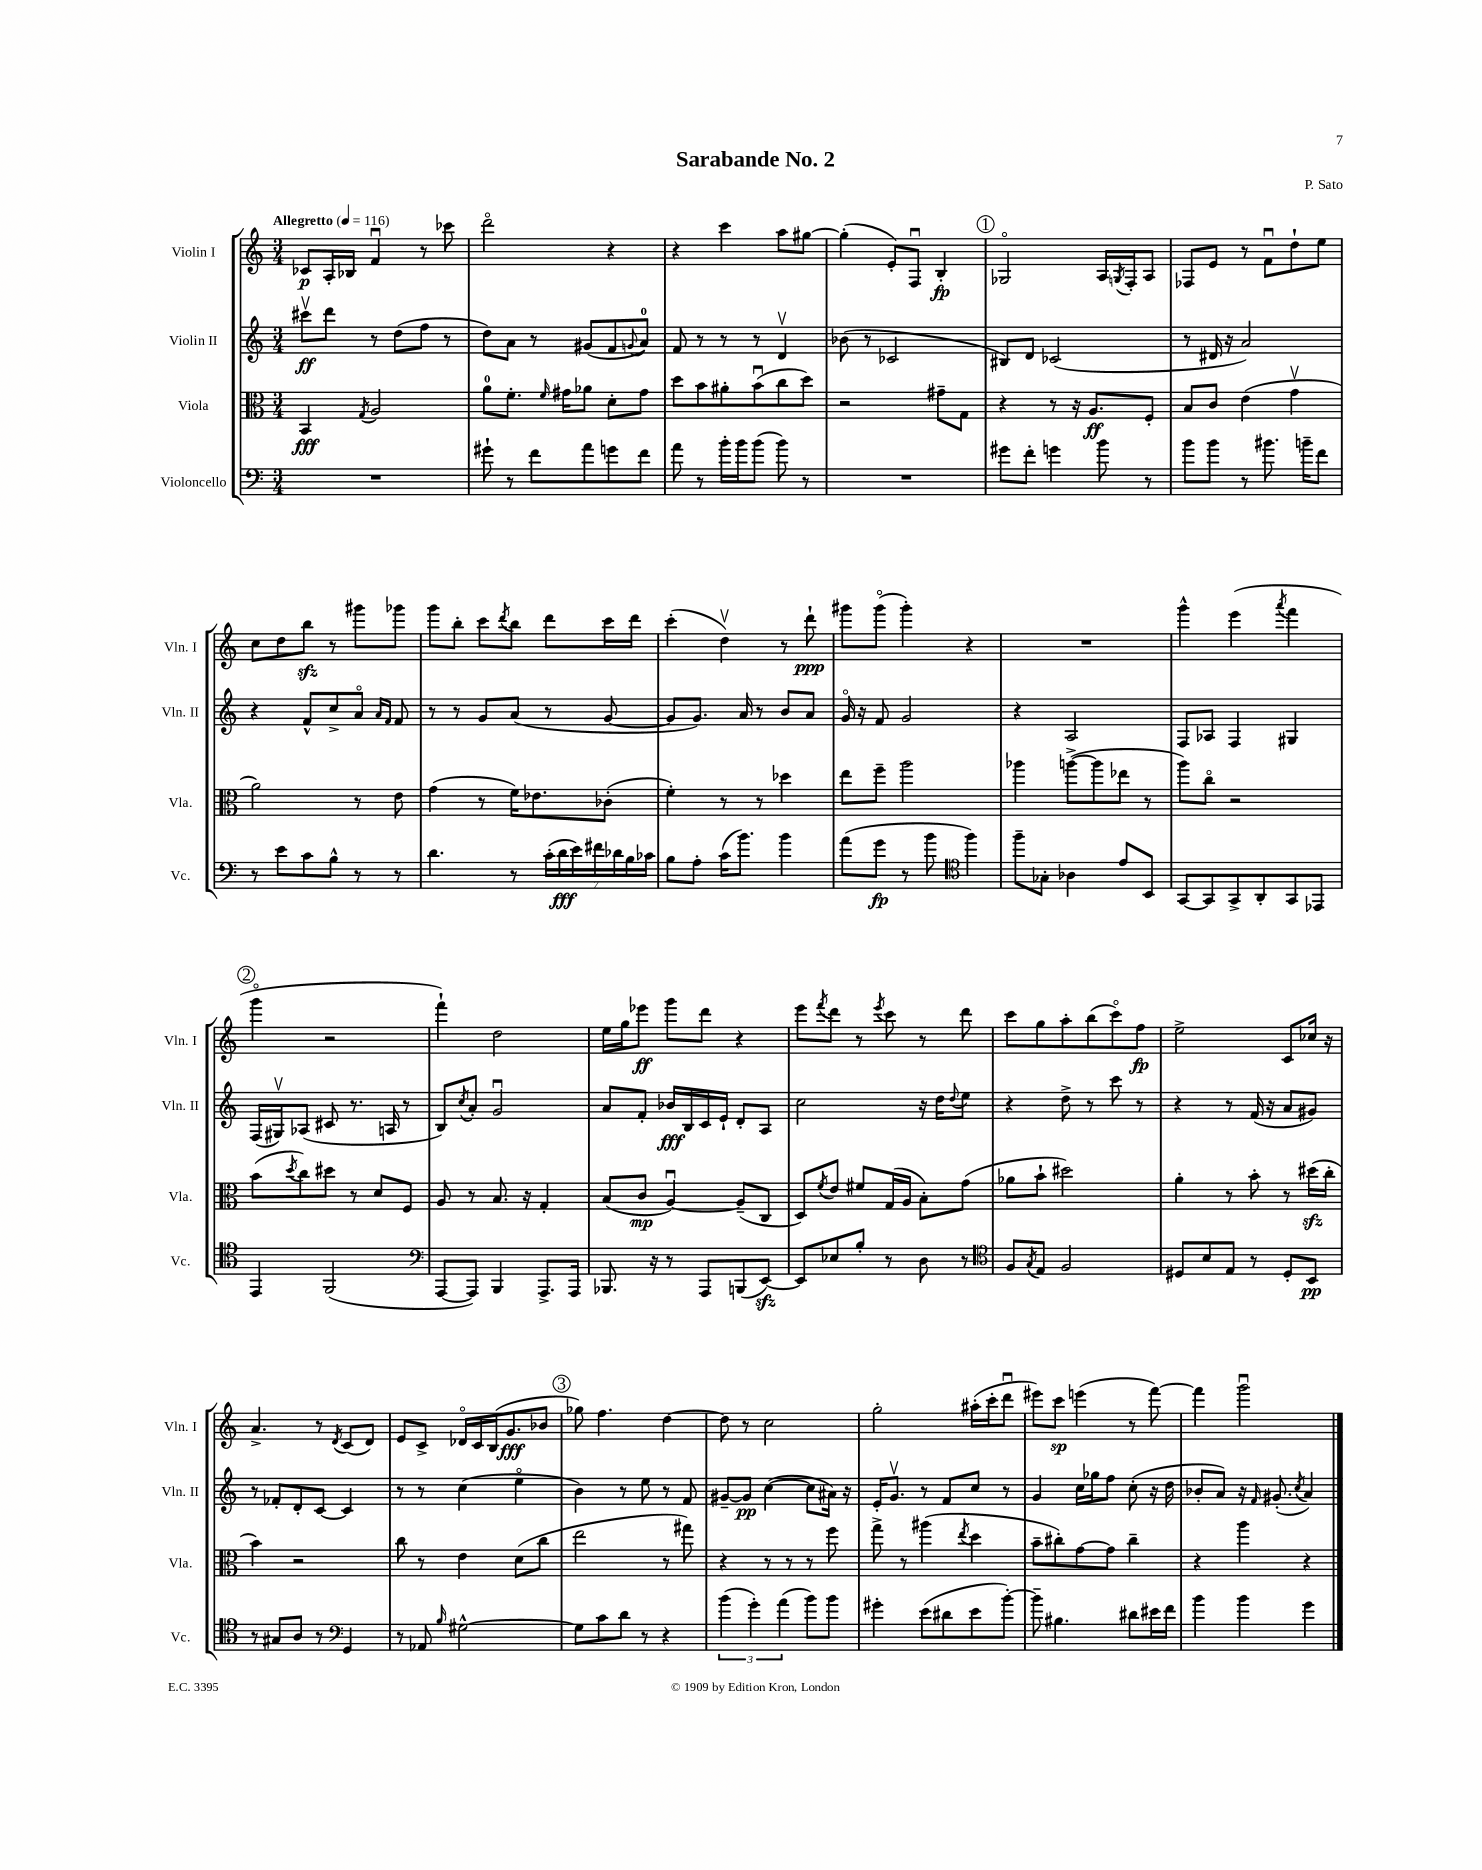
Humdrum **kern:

**kern	**kern	**kern	**kern
*staff4	*staff3	*staff2	*staff1
*clefF4	*clefC3	*clefG2	*clefG2
*k[]	*k[]	*k[]	*k[]
*M3/4	*M3/4	*M3/4	*M3/4
*MM116	*MM116	*MM116	*MM116
2.r	4BB	8ccc#v	8c-
.	.	8ddd	16A'
.	.	.	16B-
.	8qG	.	.
.	2A	8r	4fu
.	.	(8dd	.
.	.	8ff	8r
.	.	8r	8ccc-
=	=	=	=
8g#`	8a	8dd)	2dddo
8r	8.f'	8a	.
8f	.	8r	.
.	16qqf	.	.
.	16g#	.	.
8a	8a-	(8g#	.
8g	8d'	8f	4r
.	.	8qqg	.
8f	8g#	8a)	.
=	=	=	=
8a	8dd	8f	4r
8r	8b	8r	.
16b'	8a#'	8r	4ccc
16b	.	.	.
(8b	(8bu	8r	.
8b)	8cc	4dv	8aa
8r	8dd)	.	[8gg#
=	=	=	=
2.r	2r	(8b-	(4gg#']
.	.	8r	.
.	.	2c-	8e')
.	.	.	8Fu
.	8g#~	.	4B'
.	8G	.	.
=	=	=	=
8g#	4r	8B#)	2G-o
8f'	.	8d	.
4g	8r	(2c-	.
.	16r	.	.
.	8.A	.	.
8b	.	.	16A
.	.	.	8qG
.	.	.	16F'
8r	8F'	.	8A
=	=	=	=
8b	8B	8r	8F-
8b	8c	16d#	8e
.	.	16r	.
8r	(4e	2a)	8r
8.b#	.	.	8fu
.	4gv	.	8dd`
16b~	.	.	.
8f	.	.	8ee
=	=	=	=
8r	2a)	4r	8cc
8e	.	.	8dd
8c	.	8f^^	8bb
8B^^	.	8cc^	8r
8r	8r	8ao	8ggg#
.	.	16qqa	.
.	.	16qqf	.
8r	8e	8f	8ggg-
=	=	=	=
4.d	(4g	8r	8ggg
.	.	8r	8bb'
.	8r	8g	8ccc
.	.	.	8qddd
8r	16f)	(8a	8bb
.	8.e-	.	.
(28c'	.	8r	8ddd
28d	.	.	.
28e)	.	.	.
28f#	.	.	.
.	(8c-'	[8g	16ccc
28d-	.	.	.
28B	.	.	.
.	.	.	16ddd
28c-	.	.	.
=	=	=	=
8B	4f')	8g]	(4ccc'
8A'	.	8.g)	.
(16c	8r	.	4ddv)
8.b)	.	16a	.
.	8r	8r	.
4b	4dd-	8b	8r
.	.	8a	8ddd`
=	=	=	=
(8a	8ee	16go	8ggg#
.	.	16r	.
8g	8ff~	8f	(8ggg#o
8r	2aa	2g	4ggg#')
8b	.	.	.
*clefC4	*	*	*
4ff)	.	.	4r
=	=	=	=
8ff~	4aa-	4r	2.r
8G-'	.	.	.
4A-	([8aa^	2A	.
.	8aa]	.	.
8e	8ee-	.	.
8BB	8r	.	.
=	=	=	=
[8GG	8aa)	8F	4ggg^^
8GG]	8cco	8A-	.
8GG^	2r	4F	(4eee
8AA'	.	.	.
.	.	.	8qaaa
8GG	.	4G#	4fff
8EE-	.	.	.
=	=	=	=
4EE	(8b	(16F	4gggo
.	.	16G#v)	.
.	8qdd	.	.
.	8cc)	(8A-	.
(2FF	8dd#	8c#	2r
.	8r	8.r	.
.	8d	.	.
.	.	16A	.
.	8F	8r	.
=	=	=	=
*clefF4	*	*	*
[8AAA	8A	8B)	4fff`)
.	.	8qcc	.
8AAA])	8r	8a'	.
4BBB	8.B	2gu	2dd
.	16r	.	.
8.AAA^	4G'	.	.
16AAA	.	.	.
=	=	=	=
8.BBB-	(8B	8a	16ee
.	.	.	16gg
.	8c	8f'	8eee-
16r	.	.	.
8r	[4Au)	16b-	8ggg
.	.	16B	.
8AAA	.	16c	8ddd
.	.	16e`	.
(8BBB	(8A~]	8d'	4r
[8EE)	8C	8A	.
=	=	=	=
8EE]	8D)	2cc	8eee
.	8qf	.	8qfff
8E-	8e	.	8ddd
8B'	8f#	.	8r
.	.	.	8qeee
8r	(16G	.	8ccc
.	16A	.	.
8D	8B')	16r	8r
.	.	16dd	.
.	.	8qqdd	.
8r	(8g	8ee	8ddd
=	=	=	=
*clefC4	*	*	*
8F	8a-	4r	8ccc
8qG	.	.	.
8E	8b`	.	8gg
2F	2dd#)	8dd^	8aa'
.	.	8r	(8bb
.	.	8ccc	8ccco)
.	.	8r	8ff
=	=	=	=
8D#	4a'	4r	2ee^
8B	.	.	.
8E	8r	8r	.
8r	8b'	(16f	.
.	.	16r	.
8D#'	8r	8a	8c
8BB	(16dd#	8g#)	16cc-
.	16cc'	.	16r
=	=	=	=
8r	4b)	8r	4.a^
8G#	.	8f-'	.
8A	2r	8d'	.
8r	.	[8c	8r
*clefF4	*	*	*
.	.	.	8qd
4GG	.	4c]	(8c
.	.	.	8d)
=	=	=	=
8r	8cc	8r	8e
8AA-	8r	8r	8c^
16qqB	.	.	.
[2G#^^	4e	(4cc	16d-o
.	.	.	16c
.	.	.	(16B
.	.	.	8.g
.	(8d	4eeo	.
.	8cc	.	8b-
=	=	=	=
8G#]	2ee	4b)	8gg-)
8c	.	.	4.ff
8d	.	8r	.
8r	.	8ee	.
4r	8r	8r	[4dd
.	8gg#)	8f	.
=	=	=	=
(6b	4r	[8g#~	8dd]
.	.	8g#]	8r
6g')	.	.	.
.	8r	([4cc	2cc
(6a	.	.	.
.	8r	.	.
8b)	8r	8cc]	.
8b	8ff	16a#)	.
.	.	16r	.
=	=	=	=
4g#'	8gg^	16e'	2gg'
.	.	8.gv	.
.	8r	.	.
(8e	(4aa#	8r	.
8d#	.	8f	.
.	8qee	.	.
8e	4dd	8cc	(16aa#'
.	.	.	16ccc'
[8b')	.	8r	8dddu
=	=	=	=
8b~]	8b~	4g	8eee#)
4.B#	8cc#')	.	8ccc
.	[8g	16cc	(4eee
.	.	16gg-	.
.	8g]	8ff	.
8d#	4cc#~	(8cc'	8r
16e#	.	16r	[8fff)
16f	.	16dd	.
=	=	=	=
4b	4r	8b-'	4fff]
.	.	8a)	.
4b	4aa	16r	2gggu
.	.	16qqf	.
.	.	(8.g#'	.
.	.	8qcc	.
4g	4r	4a)	.
==	==	==	==
*-	*-	*-	*-
